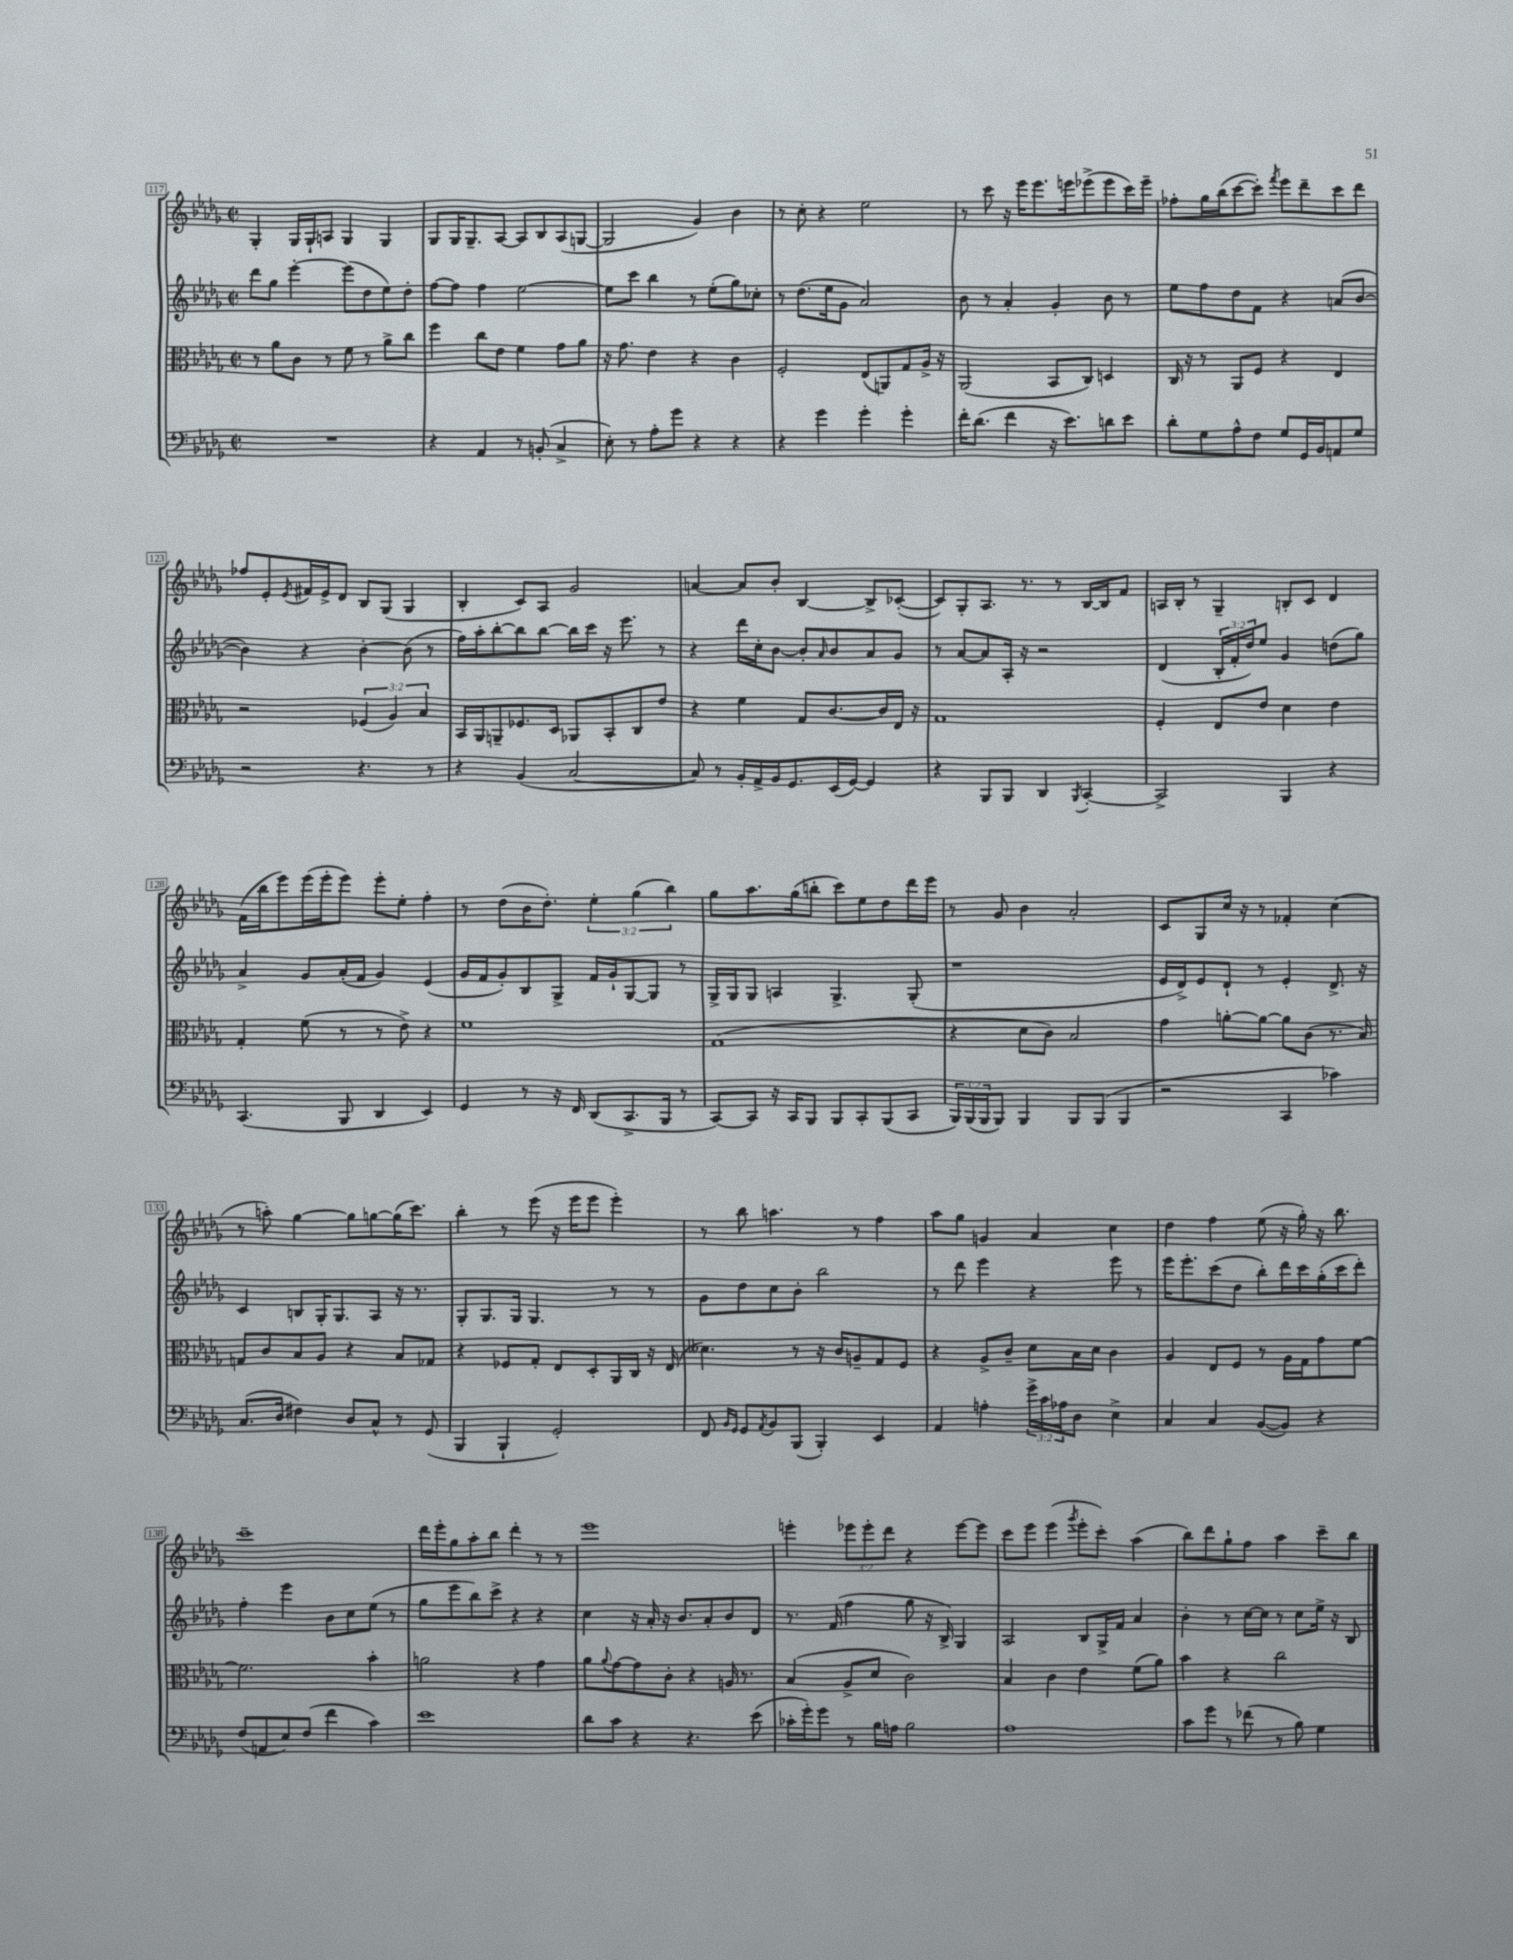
<<
\new StaffGroup <<
\new Staff = "s0" {
    \clef treble \key des \major \defaultTimeSignature \time 2/2 \override Staff.TupletNumber.text = #tuplet-number::calc-fraction-text
    ges4-. ges16 ges16-! a8 ges4 ges4 |
    ges8 ges16 ges8.-- aes8~ aes8 bes8 aes8( g8~ |
    g2 ges'4) bes'4 |
    r8 c''8-. r4 ees''2 |
    r8 c'''8 r16 ees'''16 ees'''8. e'''16 ees'''8->( ees'''8 c'''16) ees'''16-- |
    fes''8-. ges''16 bes''16( c'''8~ c'''8-.) \acciaccatura { f'''8 } ees'''8 des'''8-- c'''8 des'''8 |
    fes''8 ees'8-. \acciaccatura { ees'8 } fis'16 ees'16-> des'8 bes8 ges8( ges4 |
    bes4-. c'8) aes8 ges'2 |
    a'4~ a'8 bes'8-. bes4~ bes8-> ces'8~-.( |
    ces'8) ges8-. aes8. r8. r8 bes16~ bes16 f'8 |
    a16 bes16-. r8 ges4-- b8-. c'8 des'4 |
    f'16( bes''16 ees'''8) ees'''16( ees'''16-. ees'''8) ees'''8-. ees''8-. f''4-. |
    r8 des''8( bes'16 des''8.-.) \tuplet 3/2 { ees''4-. ges''4( bes''4) } |
    ges''8 aes''8. ges''16( b''8-. c'''8) ees''8 des''8 des'''16 ees'''16 |
    r8 ges'8 bes'4 aes'2-. |
    c'8 ges8 c''16 r16 r8 fes'4-. c''4( |
    r8 a''8-.) ges''4~ ges''8 g''8~ g''16( c'''8.) |
    bes''4-. r8 ees'''8( r16 ees'''16 ees'''8 ees'''4-.) |
    r8 bes''8 a''4. r8 f''4 |
    aes''8 ges''8 g'4 aes'4 c''4 |
    des''4 f''4 ees''8( r16 ges''16-.) r16 bes''8. |
    c'''1-- |
    des'''16 ees'''16-. ges''8 aes''8-. bes''8 des'''4-. r8 r8 |
    ees'''1 |
    e'''4-. \tuplet 3/2 { ees'''8 ees'''8-. des'''8 } r4 ees'''8~ ees'''8 |
    c'''8 ees'''8 ees'''4( \acciaccatura { ges'''8 } ees'''8-. c'''8-.) aes''4( |
    bes''8) des'''8 ges''8-! f''8 aes''4 c'''8-- bes''8 \bar "|." |
}
\new Staff = "s1" {
    \clef treble \key des \major \defaultTimeSignature \time 2/2 \override Staff.TupletNumber.text = #tuplet-number::calc-fraction-text
    des'''8 ges''8 ees'''4~-. ees'''8( des''8 ees''8) des''8-. |
    f''8~ f''8 f''4 ees''2~ |
    ees''8 c'''8 bes''4 r8 ees''8-.( ges''8) ces''8-. |
    r8 des''8.( ees''16 ges'8 aes'2) |
    bes'8 r8 aes'4-. ges'4-. bes'8 r8 |
    ees''8 f''8 des''8 f'8 r4 a'8( bes'8~ |
    bes'4) r4 bes'4~-. bes'8( r8 |
    f''16) aes''16-. bes''8~-. bes''8 bes''8~ bes''16 c'''16 r16 ees'''8. r8 |
    r4 des'''16 c''16-. bes'8~ bes'8-. \grace { aes'16 } bes'8 aes'8 ges'8 |
    r8 aes'8~ aes'8 aes16-. r16 r2 |
    des'4( \tuplet 3/2 { bes16-. f'16-. des''16) } ees''8 ges'4 d''8( ges''8) |
    aes'4-> ges'8 aes'16-.( f'16 ges'4) ees'4( |
    ges'16 f'16 ges'8-.) bes8 ges8-> f'16 ges'16-! ges8~ ges8 r8 |
    ges16-> ges16 ges8 a4 ges4.-> ges8-.( |
    r1 |
    ees'16 des'16->) ees'8 des'8-! r8 ees'4-. des'8.-> r16 |
    c'4 b8 ges16-. ges8. aes8 r16 r8. |
    ges8-. ges8. ges16 ges4. r8 r8 |
    ges'8 des''8 c''8 bes'8-. bes''2 |
    r8 des'''8 ees'''4 r4 ees'''8 r8 |
    ees'''16 ees'''8.-. c'''8( des''8 bes''8-.) des'''16 c'''16 ges''16-.( c'''16 des'''8-.) |
    f''4-. ees'''4 bes'8 c''8 ees''8( r8 |
    ges''8 ees'''8 bes''8) c'''8-> r4 r4 |
    c''4 r16 aes'16-. r16 bes'8. aes'8-. bes'8 des'8 |
    r8. f'16( f''4 ges''8 r16 bes16->) ges4 |
    aes2 bes8 ges16-> f'16 aes'4 |
    bes'4-. r8 c''16~ c''16 r8 c''8 ees''16-> r16 bes8 \bar "|." |
}
\new Staff = "s2" {
    \clef alto \key des \major \defaultTimeSignature \time 2/2 \override Staff.TupletNumber.text = #tuplet-number::calc-fraction-text
    r8 aes'8 c'8 r8 f'8 r8 aes'8-> c''8 |
    f''4 c''8 ees'8 f'4 ges'8 aes'8 |
    r16 ges'8. ees'4 r4 c'4 |
    f2-. ees8( a,8) ges8 aes16-> r16 |
    aes,2( bes,8 c8) d4 |
    c16 r16 r8 aes,8 f8 r4 ees4 |
    r2 \tuplet 3/2 { fes4( aes4) bes4 } |
    bes,16 aes,16 a,8-- fes8. des16 aes,8 bes,8-. c8 ees'8 |
    r4 f'4 ges8 c'8.~ c'16 ees16 r16 |
    ges1 |
    f4-. ees8 ees'8 des'4 ees'4 |
    ges4-. f'8( r8 r8 ees'8->) r4 |
    f'1 |
    ges1( |
    r4 des'8 c'8) bes2 |
    ges'4 a'8~-. a'8~ a'8 c'8( r8. bes16) |
    g8 c'8 bes8 aes8 r4 bes8 ges8 |
    r4 fes8 ges8-. ees8 des8-. aes,16 c16 r16 ees16( |
    deses'4.) r8 r16 c'16 a8-- ges8 f8 |
    r4 aes8-> c'8-- des'8 bes16 des'16 c'4 |
    aes4 ees8 f8 r8 aes16 ges16 ges'8 f'8~ |
    f'2. bes'4-. |
    a'2 r4 ges'4 |
    aes'8 \appoggiatura { aes'8 } ges'8~ ges'8 c'8-. r4 a16 r8. |
    bes4( aes8-> des'8 c'2) |
    bes4 c'4 ees'4 f'8( aes'8) |
    bes'4 r4 c''2 \bar "|." |
}
\new Staff = "s3" {
    \clef bass \key des \major \defaultTimeSignature \time 2/2 \override Staff.TupletNumber.text = #tuplet-number::calc-fraction-text
    R1 |
    r4 aes,4 r8 b,8-.( c4-> |
    ees8-.) r8 aes8-. ges'8 r4 r4 |
    r4 ges'4 ges'4-. ges'4-. |
    f'16-. des'8.( f'4 r16 ees'8.) d'8 ees'8 |
    des'8-. ges8 aes8-^ f8 ges8 ges,16 bes,16 a,8 ges8 |
    r2 r4. r8 |
    r4 bes,4( c2~ |
    c8) r8 bes,16-. aes,16-> bes,16 ges,8. ees,16( ges,16~) ges,4 |
    r4 bes,,8 bes,,8 des,4 \acciaccatura { bes,,8 } c,4~-. |
    c,2-> bes,,4 r4 |
    c,4.( bes,,8 des,4 ees,4) |
    ges,4 r8 r16 f,16 des,8( c,8.-> bes,,16 r8 |
    c,8~) c,8 r16 c,16 bes,,8 bes,,8 c,8-. bes,,8( c,8 |
    \tuplet 3/2 { bes,,16) bes,,16( bes,,16 } bes,,8) bes,,4 bes,,8 bes,,8( bes,,4 |
    r2 c,4 ces'4) |
    c8.( des16 fis4) des8 c8-^ r8 ges,8( |
    bes,,4 bes,,4-! ges,2-.) |
    f,8 \grace { bes,16 ges,16 } ges,8 \acciaccatura { aes,8 } bes,8 bes,,8( bes,,4-.) ees,4 |
    aes,4 a4-. \tuplet 3/2 { ges'16-> c'16 aes16 } des8 ees4-> |
    c4 c4 bes,8~( bes,8) r4 |
    f8( a,8 ees8) f8( f'4 c'4) |
    ees'1 |
    des'8 c'8 r4 r4. ees'8( |
    ces'16-. ges'16-.) ges'8 r8 bes16 a16 bes2 |
    aes1 |
    c'8 ges'8 r8 fes'8( r8 bes8) ges4 \bar "|." |
}
>>
>>
\layout { \context { \Score currentBarNumber = #117 \override BarNumber.stencil = #(make-stencil-boxer 0.1 0.3 ly:text-interface::print) } }
